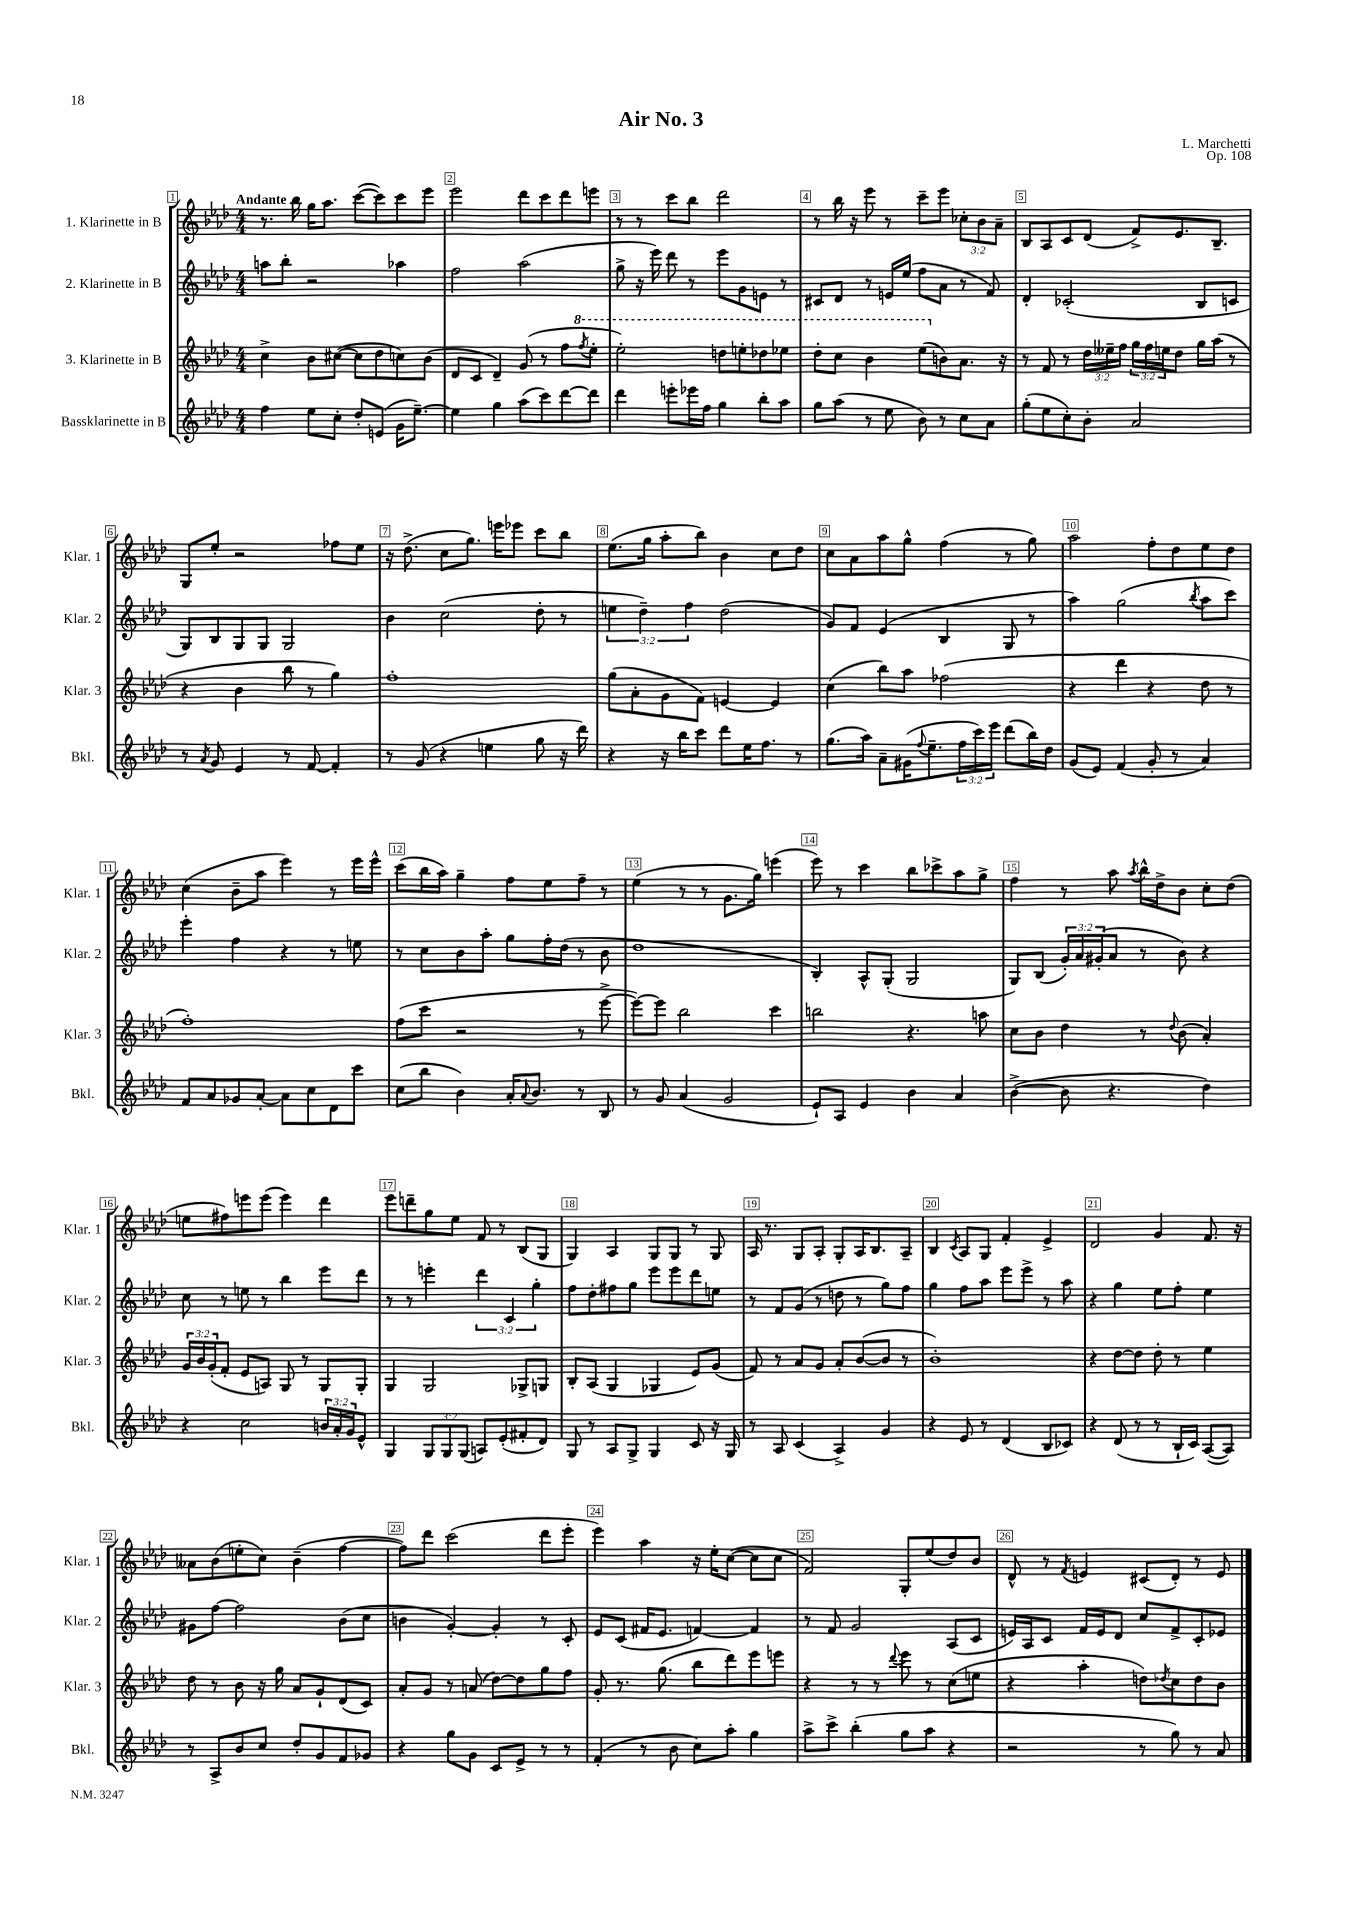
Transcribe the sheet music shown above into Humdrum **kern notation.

**kern	**kern	**kern	**kern
*staff4	*staff3	*staff2	*staff1
*clefG2	*clefG2	*clefG2	*clefG2
*k[b-e-a-d-]	*k[b-e-a-d-]	*k[b-e-a-d-]	*k[b-e-a-d-]
*M4/4	*M4/4	*M4/4	*M4/4
4ff\	4cc^\	8aa\L	8.r
.	.	8bb-'\J	.
.	.	.	16bb-\
8ee-\L	8b-\L	2r	16gg\LK
.	.	.	8.aa-\J
8cc'\J	([8cc#\J	.	.
8dd-'/L	8cc#\]L	.	([8ccc\L
(8e/J	8dd-\	.	8ccc\])
16g\LK	8cc\)	4aa-\	8ccc\
[8.ee-~\J)	.	.	.
.	(8b-\J	.	8eee-\J
=	=	=	=
4ee-\]	8d-/L	2ff\	2eee-\
.	8c/J	.	.
4gg\	4d-~/)	.	.
(8aa-\L	(8g/	(2aa-\	8ddd-\L
8ccc\)	8r	.	8ccc\
[8ddd-\	8ff\L	.	8ddd-\
.	8qfff/	.	.
8ddd-\]J	8eee-'\J	.	8eee\J
=	=	=	=
4ddd-\	2eee-'\)	8gg^\	8r
.	.	16r	8r
.	.	16eee-\)	.
8eee'\L	.	8ddd-\	8ccc\L
16eee-\L	.	8r	8bb-\J
16ff\JJ	.	.	.
4gg\	8ddd\L	8eee-\L	2ddd-\
.	8eee'\	8g\	.
8bb-'\L	8ddd-\	8e\J	.
8aa-\J	8eee-\J	8r	.
=	=	=	=
8gg\L	8ddd-'\L	8c#/L	8r
(8aa-\J	8ccc\J	8d-/J	16bb-\
.	.	.	16r
8r	4bb-\	8r	8eee-\
8ee-\	.	16e/LL	8r
.	.	(16ee-/JJ	.
8b-\)	(8eee-\L	8ff\L	8ccc~\L
8r	8b\)	8a-\J	8eee-\J
8cc\L	8.a-\J	8r	12cc-'\L
.	.	.	12b-\
8a-\J	.	8f/)	.
.	.	.	12a-~\J
.	16r	.	.
=	=	=	=
(8gg'\L	8r	4d-'/	8B-/L
8ee-\	8f/	.	8A-/
8cc'\)	8r	(2c-'/	8c/
8b-'\J	24dd-\LL	.	(8d-/J
.	24ee--~\	.	.
.	24ff\JJ	.	.
2a-/	24gg\LL	.	8f^/L)
.	24ff\	.	.
.	24ee\J	.	.
.	8dd-\J	.	8.e-/
.	16gg\LL	8B-/L	.
.	(16aa-\JJ	.	8.B-~/J
.	8r	8c/J	.
=	=	=	=
8r	4r	8G/L)	8G/L
8qa-/	.	.	.
8g/	.	8B-/	8ee-'/J
4e-/	4b-\	8G/	2r
.	.	8G/J	.
8r	8bb-\	2G/	.
[8f/	8r	.	.
4f'/]	4gg\)	.	8ff-\L
.	.	.	8ee-\J
=	=	=	=
8r	1ff'	4b-\	16r
.	.	.	(8.dd-^\
(8g/	.	.	.
4r	.	(2cc\	8cc\L
.	.	.	8.gg\J)
4ee\	.	.	.
.	.	.	16eee\LK
.	.	.	8eee-\J
8gg\	.	8dd-'\	8ccc\L
16r	.	8r	8bb-\J
16ddd-\)	.	.	.
=	=	=	=
4r	(8gg\L	6ee\	(8.ee-\L
.	8a-'\	.	.
.	.	6dd-~\)	.
.	.	.	16gg\Jk
16r	8g\	.	8aa-'\L
16bb-\LK	.	.	.
.	.	6ff\	.
8ccc\J	8f\J)	.	8bb-\J)
8ddd-\L	[4e/	(2dd-\	4b-\
16ee-\K	.	.	.
8.ff\J	.	.	.
.	4e/]	.	8cc\L
8r	.	.	8dd-\J
=	=	=	=
(8.gg\L	(4cc\	8g/L)	8cc\L
.	.	8f/J	8a-\
16aa-\Jk)	.	.	.
8a-~\L	8bb-\L)	(4e-/	8aa-\
(16g#\K	8aa-\J	.	8gg^^\J
8qqff/	.	.	.
8.ee-~\	.	.	.
.	(2ff-\	4B-/	(4ff\
24ff\L	.	.	.
24ccc\)	.	.	.
24eee-\JJ	.	.	.
(8ddd-\L	.	8G/	8r
16bb-\L)	.	8r	8gg\)
16dd-\JJ	.	.	.
=	=	=	=
(8g/L	4r	4aa-\)	2aa-\
8e-/J)	.	.	.
(4f/	4ddd-\	(2gg\	.
8g'/	4r	.	8ff'\L
8r	.	.	8dd-\
.	.	8qbb-/	.
4a-/)	8dd-\	8aa-\L	8ee-\
.	8r	8ccc\J)	8dd-\J
=	=	=	=
8f/L	1ff')	4eee-'\	(4cc\
8a-/	.	.	.
8g-/	.	4ff\	8b-~\L
[8a-'/J	.	.	8aa-\J
8a-\]L	.	4r	4eee-\)
8cc\	.	.	.
8d-\	.	8r	8r
8ccc\J	.	8ee\	16eee-\LL
.	.	.	16eee-^^\JJ
=	=	=	=
(8cc\L	(8ff\L	8r	(8ccc\L
8bb-\J	8ccc\J	8cc\L	16bb-\L
.	.	.	16aa-\JJ)
4b-\)	2r	8b-\	4gg~\
.	.	8aa-'\J	.
16a-'/LK	.	8gg\L	8ff\L
8qqa-/	.	.	.
8.b-/J	.	.	.
.	.	16ff'\L	8ee-\
.	.	(16dd-\JJ	.
8r	8r	8r	8ff~\J
8B-/	[8eee-^\	8b-\	8r
=	=	=	=
8r	8eee-\_L)	1dd-	(4ee-\
8g/	8eee-\]J	.	.
(4a-/	2bb-\	.	8r
.	.	.	8r
2g/	.	.	8.g\L
.	.	.	16gg\Jk)
.	4ccc\	.	(4eee\
=	=	=	=
8e-`/L)	2bb\	4B-'/)	8eee-\)
8A-/J	.	.	8r
4e-/	.	8A-^^/L	4ccc\
.	.	(8G'/J	.
4b-\	4.r	2G/	8bb-\L
.	.	.	8ccc-^\
4a-/	.	.	8aa-\
.	8aa\	.	8gg^\J
=	=	=	=
([4b-^\	8cc\L	8G/L)	4ff\
.	8b-\J	(8B-/J	.
8b-\]	4dd-\	24g'/LL)	8r
.	.	24a-/	.
.	.	(24g#'/J	.
4.r	.	8a-/J	8aa-\
.	.	.	8qaa-/
.	8r	8r	16bb-^^\LL
.	.	.	16dd-^\J
.	8qqdd-/	.	.
.	(8b-\	8b-\)	8b-\J
4dd-\)	4a-'/)	4r	8cc'\L
.	.	.	(8dd-\J
=	=	=	=
4r	24g/LL	8cc\	8ee\L
.	24b-/	.	.
.	(24g'/J	.	.
.	8f'/J	8r	8ff#\)
2cc\	8e-/L	8ee\	8eee\
.	8A/J)	8r	(8eee\J
.	8G/	4bb-\	4eee\)
.	8r	.	.
24b/LL	8G/L	8eee-\L	4ddd-\
24a-'/	.	.	.
24g/J	.	.	.
8e-^^/J	8G'/J	8ddd-\J	.
=	=	=	=
4G/	4G/	8r	8eee-\L
.	.	8r	8ddd~\
12G/L	2G/	4eee'\	8gg\
12G/	.	.	.
.	.	.	8ee-\J
(12G/J	.	.	.
8A/L)	.	6ddd-\	8f/
(8e-'/	.	.	8r
.	.	6c/	.
8f#'/	8G-^/L	.	(8B-/L
.	.	6gg'\	.
8d-/J)	8G/J	.	8G/J
=	=	=	=
8G/	8B-'/L	8ff\L	4G/)
8r	(8A-/J	8dd-'\	.
8A-/L	4G/	8ff#\	4A-/
8G^/J	.	8gg\J	.
4G/	4G-/	8eee-\L	8G/L
.	.	8eee-\	8G/J
8c/	8e-/L)	8ddd-\	8r
16r	(8g/J	8ee\J	8G/
16G/	.	.	.
=	=	=	=
8r	8f/)	8r	16A-/
.	.	.	8.r
8A-/	8r	8f/L	.
(4c/	8a-/L	(8g/J	8G/L
.	8g/J	8r	8A-'/J
4A-^/)	8a-'/L	8dd\	8G'/L
.	([8b-/	8r	16A-/K
.	.	.	8.B-/
4g/	8b-/]J	8gg\L)	.
.	8r	8ff\J	8A-~/J
=	=	=	=
4r	1b-')	4gg\	4B-/
.	.	.	8qc/
8e-/	.	8ff\L	8A-/L
8r	.	8aa-\J	8G/J
(4d-/	.	8eee-\L	4f'/
.	.	8eee-^\J	.
8B-/L	.	8r	4e-^/
8c-/J)	.	8aa-\	.
=	=	=	=
4r	4r	4r	2d-/
(8d-/	[8dd-\L	4gg\	.
8r	8dd-\]J	.	.
8r	8dd-'\	8ee-\L	4g/
16B-`/LL	8r	8ff'\J	.
16c/JJ)	.	.	.
([8A-/L	4ee-\	4ee-\	8.f/
8A-/]J)	.	.	.
.	.	.	16r
=	=	=	=
8r	8dd-\	8g#\L	8a--\L
8A-^/L	8r	[8ff\J	(8b-\
8b-/	8b-\	2ff\]	8ee'\
8cc/J	16r	.	8cc\J)
.	16gg\	.	.
8dd-'/L	8a-/L	.	(4b-~\
8g/	8g`/	.	.
8f/	(8d-/	(8b-\L	[4ff\
8g-/J	8c/J)	8cc\J	.
=	=	=	=
4r	8a-'/L	4b\	8ff\]L)
.	8g/J	.	8ddd-\J
8gg\L	8r	[4g'/)	(2ccc\
8g\J	(8a/	.	.
8c/L	[8dd-\L)	4g'/]	.
8e-^/J	8dd-\]	.	.
8r	8gg\	8r	8ddd-\L
8r	8ff\J	8c'/	8eee-'\J
=	=	=	=
(4f'/	8g'/	8e-/L	4eee-\)
.	8.r	(8c/J	.
8r	.	16f#/LK	4aa-\
.	(8.gg\	8.e-/J	.
8b-\	.	.	.
8cc\L)	8bb-\L	[4f/)	16r
.	.	.	16ee-'\LK
8aa-'\J	8ddd-\)	.	([8cc\J
4gg\	8eee-\	4f/]	8cc\]L
.	8eee\J	.	8cc\J
=	=	=	=
8aa-^\L	4r	8r	2f/)
8ccc^\J	.	8f/	.
(4bb-'\	8r	2g/	.
.	8r	.	.
.	8qqddd-/	.	.
8gg\L	8eee-\	.	8G'/L
8aa-\J	8r	.	(8ee-/
4r	(8cc\L	(8A-/L	8dd-/)
.	8ee\J	8c/J	8b-/J
=	=	=	=
2r	4r	16e/LL)	8d-^^/
.	.	16A-/J	.
.	.	8c/J	8r
.	.	.	8qf/
.	4aa-'\	16f/LL	4e/
.	.	16e/J	.
.	.	8d-/J	.
8r	8dd\L)	8cc/L	(8c#/L
.	8qdd-/	.	.
8gg\)	8cc\	8f^/	8d-'/J)
8r	8dd-\	8c'/	8r
8a-/	8b-\J	8e-/J	8e/
==	==	==	==
*-	*-	*-	*-
